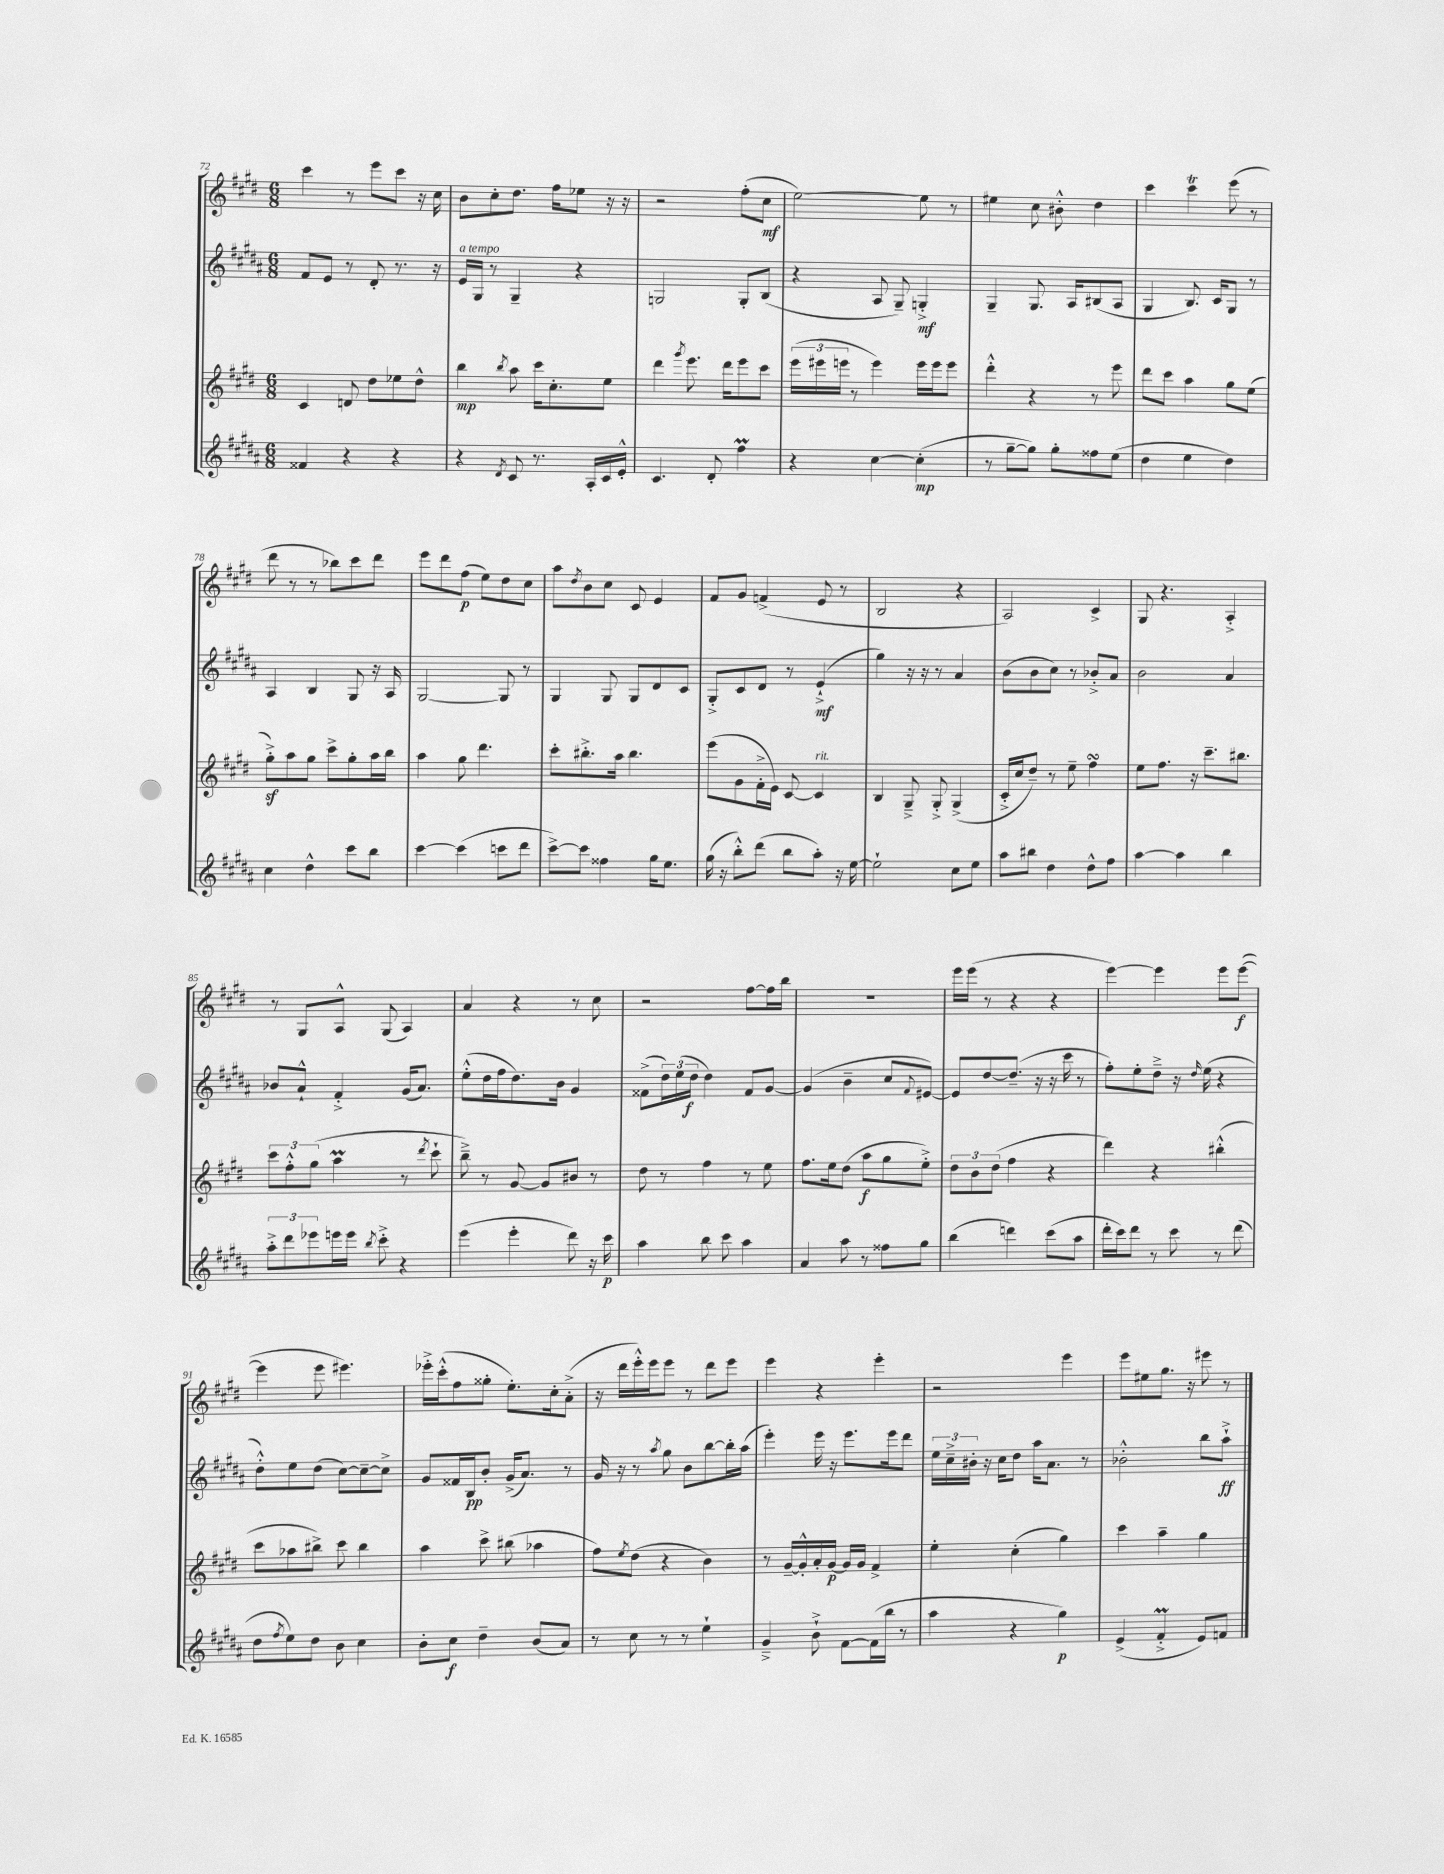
<<
\new StaffGroup <<
\new Staff = "s0" {
    \clef treble \key e \major \numericTimeSignature \time 6/8
    cis'''4 r8 e'''8 cis'''8 r16 cis''16 |
    b'8 cis''8-. dis''8. fis''16 ees''8 r16 r16 |
    r2 fis''8-.( cis''8\mf |
    e''2~) e''8 r8 |
    eis''4 cis''8 bis'8-.-^ dis''4 |
    cis'''4 cis'''4\trill e'''8( r8 |
    dis'''8 r8 r8 bes''8) cis'''8 dis'''8 |
    e'''8 dis'''8 fis''8\p( e''8) dis''8 cis''8 |
    a''8 \acciaccatura { dis''8 } b'8 cis''8 cis'8 e'4 |
    fis'8 gis'8 f'4->( e'8 r8 |
    b2 r4 |
    a2) cis'4-> |
    gis8 r4. a4-.-> |
    r8 gis8 a8-^ gis8( a4) |
    a'4 r4 r8 cis''8 |
    r2 fis''8~ fis''16 b''16 |
    R2. |
    e'''16 e'''16( r8 r4 r4 |
    e'''4~) e'''4 e'''8 e'''8~\f( |
    e'''4 e'''8 eis'''4.) |
    ees'''16-.-> cis'''16-.-^( fis''8 gisis''8-. e''8.-.) cis''16-. a'8-.->( |
    r16 dis'''16 e'''16-.-^) e'''16 e'''8 r8 dis'''8 e'''8 |
    e'''4 r4 e'''4-. |
    r2 e'''4 |
    e'''8 eis''8 gis''8. r16 eis'''8 r8 \bar "|." |
}
\new Staff = "s1" {
    \clef treble \key b \major \numericTimeSignature \time 6/8
    fis'8 e'8 r8 dis'8-. r8. r16 |
    e'16^\markup { \italic "a tempo" } gis16 r8 gis4-- r4 |
    g2 g8-. b8( |
    r4 ais8 gis8--) g4-.->\mf |
    gis4-- gis8. ais16 bis8( ais8 |
    gis4 b8.) cis'16 gis8 r8 |
    ais4 b4 gis8 r16 ais16 |
    gis2~ gis8 r8 |
    gis4 gis8 gis8 dis'8 cis'8 |
    gis8-.-> cis'8 dis'8 r8 e'4-!->\mf( |
    gis''4) r16 r16 r8 ais'4 |
    b'8( b'8 cis''8) r8 bes'8-.-> ais'8 |
    b'2 ais'4 |
    bes'8 ais'8-!-^ fis'4-.-> gis'16( ais'8.) |
    e''8-.-^( dis''16 fis''16 dis''8.) b'16 gis'4 |
    fisis'8->( \tuplet 3/2 { dis''16) e''16( dis''16\f } dis''4) fisis'8 gis'8~ |
    gis'4( b'4-- cis''8 \appoggiatura { fis'8 } eis'8~) |
    eis'8 dis''8~ dis''8.--( r16 r16 cis'''16 r8 |
    fis''8-.) e''8-. dis''8---> r16 \grace { dis''16 } e''16( r4 |
    dis''8-.-^) e''8 dis''8( cis''8~) cis''8~-- cis''8-> |
    gis'8 fisis'16 b16\pp b'8-. gis'16->( ais'8.) r8 |
    gis'16 r16 r8 \acciaccatura { ais''8 } gis''8 b'8 b''8~ b''16-. ais''16( |
    e'''4-.) e'''16 r16 e'''8. e'''16 dis'''8 |
    \tuplet 3/2 { e''16 cis''16---> bis'16-. } r16 cis''16 dis''8 ais''16 ais'8. r8 |
    bes'2-.-^ b''8 ais''8-!->\ff \bar "|." |
}
\new Staff = "s2" {
    \clef treble \key e \major \numericTimeSignature \time 6/8
    cis'4 d'8 dis''8 ees''8 dis''8-^ |
    b''4\mp \acciaccatura { b''8 } a''8 cis'''16 cis''8.-. e''8 |
    dis'''4 \acciaccatura { gis'''8 } e'''8. dis'''16 e'''8 cis'''8 |
    \tuplet 3/2 { e'''16( eis'''16 e'''16 } r8 e'''4) e'''16 e'''16 e'''8 |
    dis'''4-.-^ r4 r8 e'''8 |
    dis'''8 cis'''8 a''4 gis''8 e''8( |
    gis''8-.->\sf) a''8 gis''8 cis'''8-> gis''8-. a''16 b''16 |
    a''4 gis''8 dis'''4. |
    cis'''8-. bis''8.-.-> a''16 bis''4. |
    e'''8( gis'8 fis'16-.-> e'16) cis'8~ cis'4^\markup { \italic "rit." } |
    b4 gis8---> gis8-.-> gis4->( |
    cis'16-.-> cis''16 dis''8--) r8 e''8-- fis''4\turn |
    e''8 fis''8. r16 cis'''8.-- bis''8. |
    \tuplet 3/2 { cis'''8 fis''8-.-^ gis''8( } a''4\prall r8 \acciaccatura { dis'''8 } cis'''8-! |
    b''8--->) r8 gis'8~ gis'8 bis'8 r8 |
    dis''8 r8 fis''4 r8 e''8 |
    fis''8. e''16 dis''8( a''8\f gis''8 e''8-.->) |
    \tuplet 3/2 { dis''8 b'8 dis''8( } fis''4 r4 |
    dis'''4) r4 bis''4-.-^( |
    cis'''8 aes''8 bis''8->) cis'''8 bis''4 |
    a''4 cis'''8-> bis''8( aes''4 |
    fis''8) \acciaccatura { e''8 } dis''8( r4 b'4) |
    r8 gis'16~-- gis'16-.-^ a'16-. gis'16~\p gis'16 gis'16 fis'4-> |
    e''4-. cis''4-.( gis''4) |
    cis'''4 a''4-- gis''4 \bar "|." |
}
\new Staff = "s3" {
    \clef treble \key b \major \numericTimeSignature \time 6/8
    fisis'4 r4 r4 |
    r4 \acciaccatura { dis'8 } cis'8 r8. ais16-. cis'16 e'16-.-^ |
    cis'4. dis'8-. fis''4\prall |
    r4 cis''4~ cis''4-.\mp( |
    r8 gis''8~-- gis''8) gis''8-. fisis''8 e''8( |
    dis''4 e''4 dis''4) |
    cis''4 dis''4-^ cis'''8 b''8 |
    cis'''4~ cis'''4( c'''8 dis'''8 |
    cis'''8~->) cis'''8 fisis''4 gis''16 e''8. |
    gis''16( r16 b''8-.-^) dis'''8( b''8 ais''8-.) r16 e''16~ |
    e''2-! cis''8 e''8 |
    ais''8 bis''8 dis''4 dis''8-^ fis''8 |
    ais''4~ ais''4 b''4 |
    \tuplet 3/2 { ais''8-.-> dis'''8 ees'''8 } e'''16 e'''16 \acciaccatura { b''8 } cis'''8-.-> r4 |
    e'''4( e'''4-. dis'''8) r16 cis'''16\p |
    ais''4 b''8 cis'''8 ais''4 |
    ais'4 ais''8 r8 fisis''8 gis''8 |
    b''4( d'''4) cis'''8( ais''8 |
    dis'''16-. cis'''16) dis'''8 r8 cis'''8 r8 dis'''8( |
    dis''8 \acciaccatura { fis''8 } e''8) dis''8 b'8 cis''4 |
    b'8-. cis''8\f dis''4-- b'8( ais'8) |
    r8 cis''8 r8 r8 e''4-! |
    gis'4---> b'8-!-> fis'8~ fis'16( b''16 r8 |
    ais''4 r4 gis''4\p) |
    e'4->( fis'4-.->\prall e'8) f'8 \bar "|." |
}
>>
>>
\layout { \context { \Score currentBarNumber = #72 } }
